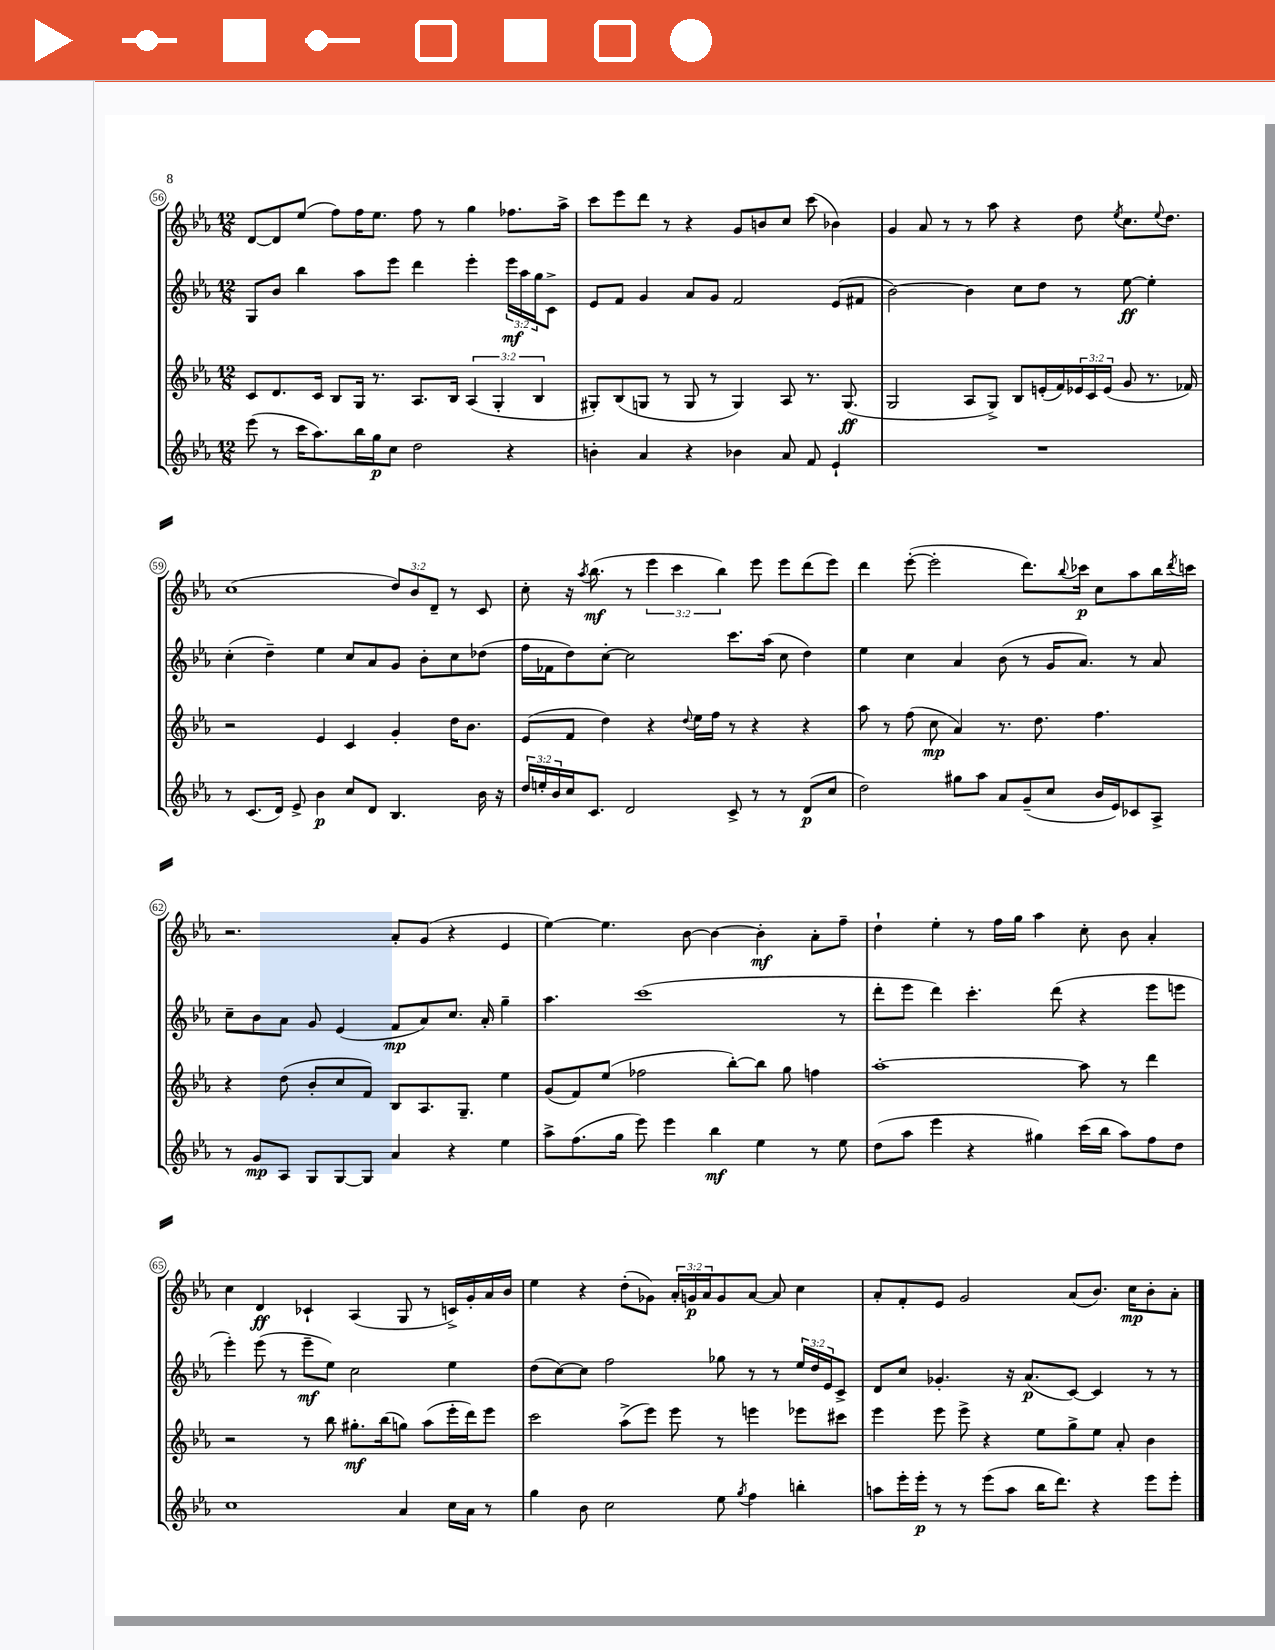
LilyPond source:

<<
\new StaffGroup <<
\new Staff = "s0" {
    \clef treble \key ees \major \numericTimeSignature \time 12/8 \override Staff.TupletNumber.text = #tuplet-number::calc-fraction-text
    d'8~ d'8 ees''8( f''8) f''16 ees''8. f''8 r8 g''4 fes''8. aes''16-> |
    c'''8 ees'''8 d'''8 r8 r4 g'8 b'8 c''8 c'''8( bes'4) |
    g'4 aes'8 r8 r8 aes''8 r4 d''8 \acciaccatura { ees''8 } c''8. \appoggiatura { ees''8 } d''8. |
    c''1( \tuplet 3/2 { d''8) bes'8 d'8-- } r8 c'8 |
    c''8-. r16 \acciaccatura { aes''8 } bes''8.\mf( r8 \tuplet 3/2 { ees'''4 c'''4 bes''4) } ees'''8 ees'''8 d'''8( ees'''8) |
    d'''4 ees'''8~-.( ees'''2-. d'''8.) \appoggiatura { bes''8 } ces'''16\p c''8 aes''8 bes''16 \acciaccatura { d'''8 } c'''16 |
    r2. aes'8-. g'8( r4 ees'4 |
    ees''4~) ees''4. bes'8~ bes'4~ bes'4-.\mf aes'8-. f''8-- |
    d''4-! ees''4-. r8 f''16 g''16 aes''4 c''8-. bes'8 aes'4-. |
    c''4 d'4\ff ces'4-! aes4( g8 r8 c'16->) g'16-. aes'16 bes'16 |
    ees''4 r4 d''8-.( ges'8) \tuplet 3/2 { aes'16-. g'16\p aes'16 } g'8 aes'8~ aes'8 c''4 |
    aes'8-. f'8-. ees'8 g'2 aes'8( bes'8.) c''16\mp bes'8-. aes'8-. \bar "|." |
}
\new Staff = "s1" {
    \clef treble \key ees \major \numericTimeSignature \time 12/8 \override Staff.TupletNumber.text = #tuplet-number::calc-fraction-text
    g8 bes'8 bes''4 aes''8 ees'''8 d'''4 ees'''4-. \tuplet 3/2 { ees'''16\mf aes''16 g''16 } c'8-> |
    ees'8 f'8 g'4 aes'8 g'8 f'2 ees'8( fis'8 |
    bes'2~) bes'4 c''8 d''8 r8 ees''8~\ff ees''4-. |
    c''4-.( d''4--) ees''4 c''8 aes'8 g'8 bes'8-. c''8 des''8( |
    f''16 fes'16 d''8) c''8~-. c''2 c'''8. aes''16( c''8 d''4) |
    ees''4 c''4 aes'4 bes'8( r8 g'16 aes'8.) r8 aes'8 |
    c''8-- bes'8 aes'8 g'8 ees'4( f'8\mp aes'8) c''8. aes'16-. g''4-- |
    aes''4. c'''1( r8 |
    d'''8-. ees'''8 d'''4) c'''4.-. d'''8( r4 ees'''8 e'''8 |
    ees'''4-.) ees'''8( r8 ees'''8--\mf ees''8) c''2 ees''4 |
    d''8( c''8~) c''8 f''2 ges''8 r8 r8 \tuplet 3/2 { ees''16 d''16 ees'16 } c'8-> |
    d'8 c''8 ges'4.-. r16 aes'8.\p( c'8~) c'4 r8 r8 \bar "|." |
}
\new Staff = "s2" {
    \clef treble \key ees \major \numericTimeSignature \time 12/8 \override Staff.TupletNumber.text = #tuplet-number::calc-fraction-text
    c'8 d'8. c'16 bes8 g16 r8. aes8. bes16 \tuplet 3/2 { aes4( g4-. bes4 } |
    gis8-.) bes8( g8 r8 g8 r8 g4) aes8 r8. g8.\ff( |
    g2 aes8 g8->) bes8 e'16-.( f'16) \tuplet 3/2 { ees'16 c'16 ees'16( } g'8 r8. fes'16) |
    r2 ees'4 c'4 g'4-. d''16 bes'8. |
    ees'8( f'8 d''4) r4 \appoggiatura { d''8 } ees''16 f''16 r8 r4 r4 |
    aes''8 r8 f''8( c''8\mp aes'4) r8. d''8. f''4. |
    r4 d''8( bes'8-. c''8 f'8) bes8 aes8. g8.-- ees''4 |
    g'8( f'8) ees''8( fes''2 bes''8~-.) bes''8 g''8 f''4 |
    aes''1~-. aes''8 r8 d'''4 |
    r2 r8 bes''8 gis''8.-.\mf bes''16( g''8) aes''8( ees'''16-. d'''16) ees'''8 |
    c'''2 aes''8->( ees'''8) ees'''8 r8 e'''4 ees'''8 cis'''8 |
    ees'''4 ees'''8 ees'''8-> r4 ees''8 g''8-> ees''8 aes'8-. bes'4 \bar "|." |
}
\new Staff = "s3" {
    \clef treble \key ees \major \numericTimeSignature \time 12/8 \override Staff.TupletNumber.text = #tuplet-number::calc-fraction-text
    ees'''8( r8 c'''16 aes''8.) bes''16 g''16\p c''8 d''2 r4 |
    b'4-. aes'4 r4 bes'4 aes'8 f'8 ees'4-! |
    R1. |
    r8 c'8.( d'16) ees'8-> bes'4\p c''8 d'8 bes4. bes'16 r16 |
    \tuplet 3/2 { d''16 e''16-. bes'16 } c''16 c'8. d'2 c'8-> r8 r8 d'8\p( c''8 |
    d''2) gis''8 aes''8 aes'8 g'8--( c''8 bes'16 ees'16) ces'8 aes8-> |
    r8 g'8\mp aes8 g8 g8~ g8 aes'4 r4 ees''4 |
    aes''8-> f''8.( g''16 ees'''8) ees'''4 bes''4\mf ees''4 r8 ees''8 |
    d''8( aes''8 ees'''4 r4 gis''4) c'''16( bes''16 aes''8) f''8 d''8 |
    c''1 aes'4 c''16 aes'16 r8 |
    g''4 bes'8 c''2 ees''8 \acciaccatura { g''8 } f''4 b''4-. |
    a''8 ees'''16-. ees'''16-.\p r8 r8 ees'''8( a''8 bes''16 d'''8.) r4 ees'''8 ees'''8-. \bar "|." |
}
>>
>>
\layout { \context { \Score currentBarNumber = #56 \override BarNumber.stencil = #(make-stencil-circler 0.1 0.3 ly:text-interface::print) } }
